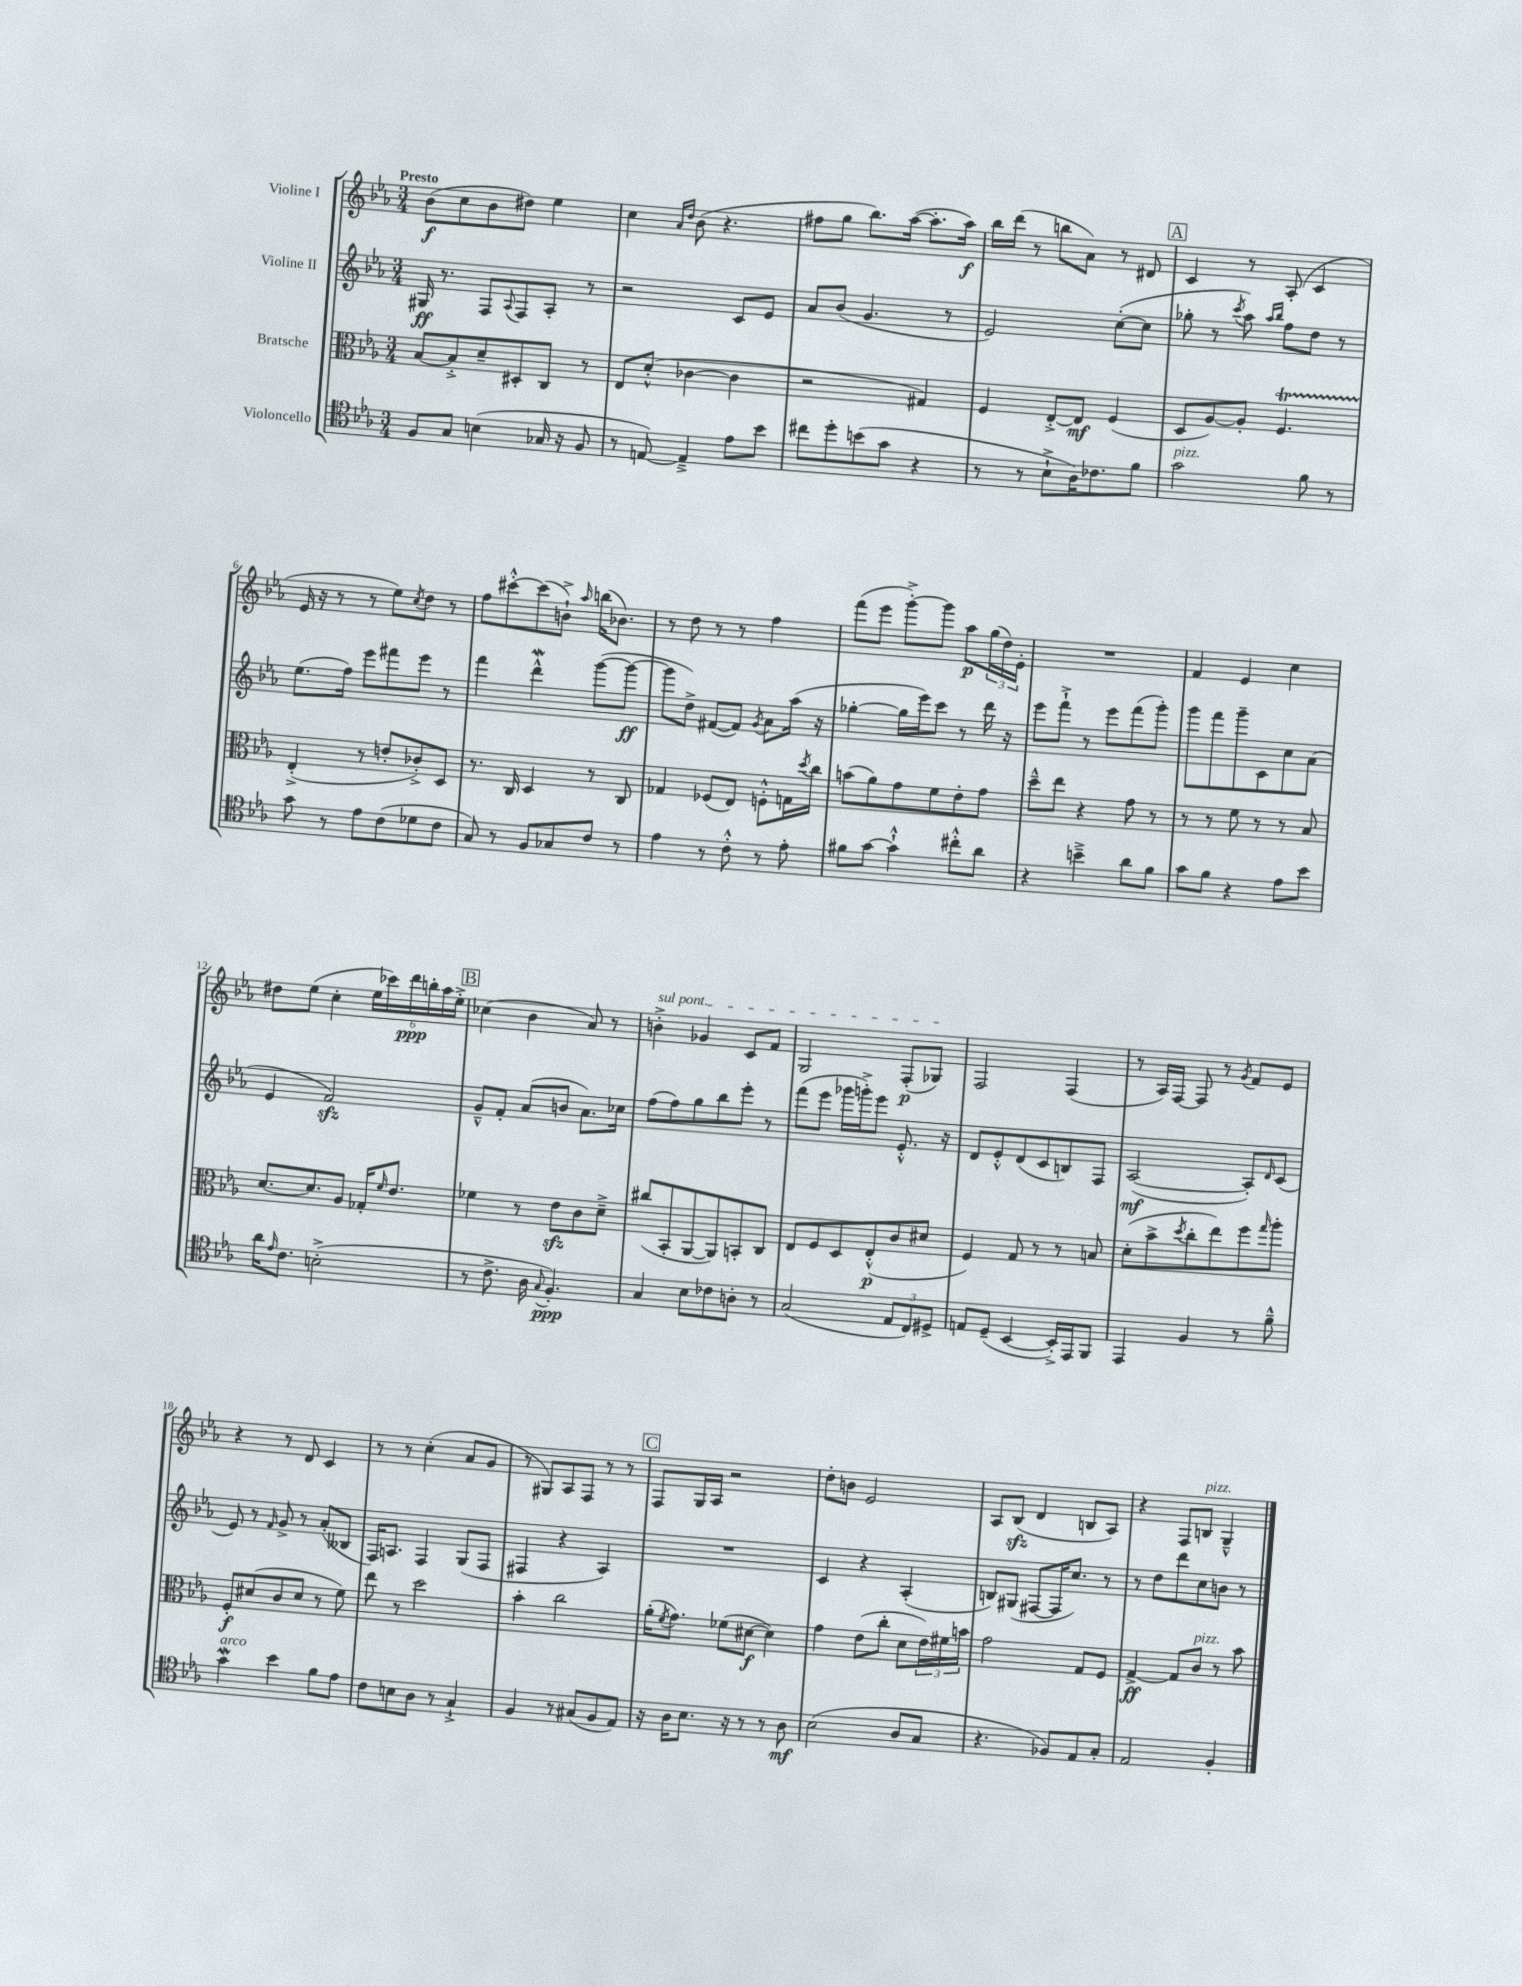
<<
\new StaffGroup <<
\new Staff = "s0" \with { instrumentName = "Violine I" } {
    \clef treble \key ees \major \numericTimeSignature \time 3/4 \tempo "Presto"
    bes'8\f( c''8 bes'8 dis''8) ees''4 |
    c''4 \grace { aes'16 d''16 } bes'8( r4. |
    fis''8 g''8 bes''8.) aes''16~( aes''8.-. aes''16\f) |
    bes''16 d'''16( r8 b''8 aes'8) r8 dis'8 |
    \mark \markup { \box "A" } c'4 r8 aes8-.( c'4 |
    ees'16 r16 r8 r8 ees''8) \acciaccatura { c''8 } d''8 r8 |
    f''8 cis'''8~-.-^ cis'''8( b'8-!->) \grace { aes''16 } b''16( bes'8.) |
    r8 d''8 r8 r8 f''4 |
    f'''8( ees'''8 g'''8~-.->) g'''8 aes''8\p \tuplet 3/2 { g''16( d''16) ees'16-. } |
    R2. |
    f'4 ees'4 c''4 |
    dis''8 ees''8( c''4-. \tuplet 6/4 { ees''16 ces'''16) d'''16\ppp b''16-. aes''16 ees''16-.-> } |
    \mark \markup { \box "B" } ces''4( bes'4 aes'8) r8 |
    \once \override TextSpanner.bound-details.left.text = \markup { \italic "sul pont." } b'4-.->\startTextSpan ges'4 c'8 f'8 |
    g2 f8-.\p( ges8\stopTextSpan) |
    f2 f4( |
    r8 aes16) f16~ f8 r8 \acciaccatura { g'8 } f'8 ees'8 |
    r4 r8 d'8 c'4 |
    r8 r8 c''4-.( aes'8 g'8 |
    r8 gis8) aes8 f8 r8 r8 |
    \mark \markup { \box "C" } f8 g16 aes16 r2 |
    d''8-. b'8 ees'2 |
    aes8 bes8\sfz( d'4 b8 aes8) |
    r4 f8 b8^\markup { \italic "pizz." } g4---^ \bar "|." |
}
\new Staff = "s1" \with { instrumentName = "Violine II" } {
    \clef treble \key ees \major \numericTimeSignature \time 3/4
    gis16\ff r8. f8 \appoggiatura { aes8 } f8 aes8-. r8 |
    r2 c'8 ees'8 |
    aes'8 bes'8( g'4. r8 |
    ees'2) c''8~-.( c''8 |
    \mark \markup { \box "A" } ges''8-. r8 \acciaccatura { c'''8 } aes''8) \grace { aes''16 bes''16 } f''8 d''8 r8 |
    ees''8.( f''16) ees'''8 fis'''8 ees'''8 r8 |
    f'''4 d'''4-^\mordent g'''8~( g'''8~\ff |
    g'''8 d''8->) fis'8~( fis'8) \acciaccatura { g'8 } aes'8 aes''16( r16 |
    ges''4~-. ges''16 ees'''16) c'''8 r8 d'''16 r16 |
    ees'''8 f'''8-!-> r8 ees'''8 f'''8( g'''8-.) |
    g'''8 f'''8 g'''8-- c'8 c''8 aes'8( |
    ees'4 f'2\sfz) |
    \mark \markup { \box "B" } g'8---^ f'8-. aes'8( b'8 aes'8.) ces''16 |
    f''8( f''8) g''8 bes''8 ees'''8-. r8 |
    f'''8( ees'''8 ges'''16 g'''16-.->) ees'''8 ees'8.-.-^ r16 |
    d'8 ees'8-.-^ d'8( c'8 b8) f8 |
    aes2~\mf( aes8-.) \grace { d'16 } c'8( |
    ees'8) r8 \grace { f'16 } g'8-> r8 aes'8-.( beses8 |
    f16) a8. f4 g8( f8 |
    fis4 r4 aes4) |
    \mark \markup { \box "C" } R2. |
    c'4 r4 aes4-.( |
    b8) gis8( fis8~ fis16 c''8.) r8 |
    r8 d''8 d'''8 c''8 b'8 r8 \bar "|." |
}
\new Staff = "s2" \with { instrumentName = "Bratsche" } {
    \clef alto \key ees \major \numericTimeSignature \time 3/4
    bes8~ bes8-.-> d'8-- dis8-. c8 r8 |
    ees8 d'8-.-^( ces'4~ ces'4 |
    r2 gis4) |
    f4 ees8~-.-> ees8\mf f4( |
    \mark \markup { \box "A" } d8 aes8~) aes8-. f4.\startTrillSpan |
    ees4-.->\stopTrillSpan( r8 e'8-. ces'8-.->) d8 |
    r8. c16 d4 r8 c8 |
    ges4 fes8( ees8) f8-.-^ g16 \acciaccatura { d''8 } c''16 |
    b'8( aes'8) g'8 f'8 ees'8-. g'8 |
    d''8---^ ees''8 r4 g'8 r8 |
    r8 r8 f'8 r8 r8 bes8 |
    d'8.~ d'8. aes8 ges16-. \grace { f'16 } ees'8. |
    \mark \markup { \box "B" } fes'4 r8 ees'8\sfz c'8 d'8---> |
    cis''8( bes,8-. aes,8~ aes,8) b,8-. c8 |
    ees8 f8 d8 ees8-.-^\p( c'8 dis'8 |
    f4) g8 r8 r8 b8 |
    d'8-.( bes'8-> \acciaccatura { d''8 } c''8-. ees''8) f''8 \grace { g''16 } aes''8-. |
    f8-.\f dis'8( c'8 dis'8 r8 f'8) |
    ees''8 r8 d''2 |
    bes'4-. c''2 |
    \mark \markup { \box "C" } aes'16-.( \acciaccatura { f'8 } g'8.) fes'8( dis'8~\f dis'4) |
    g'4 ees'8( c''8-. d'8 \tuplet 3/2 { ees'16) fis'16 b'16 } |
    g'2 g8 f8 |
    g4~->\ff g8 c'8^\markup { \italic "pizz." } r8 bes'8 \bar "|." |
}
\new Staff = "s3" \with { instrumentName = "Violoncello" } {
    \clef tenor \key ees \major \numericTimeSignature \time 3/4
    f8 g8 b4( ges16 r16 f8 |
    r8 e8~) e4---> ees'8 bes'8 |
    cis''8 d''8-. b'8( g'8 r4 |
    r8 r8 bes8-!-> aes16) ces'8. f'8 |
    \mark \markup { \box "A" } g'2^\markup { \italic "pizz." } f'8 r8 |
    g'8 r8 ees'8 c'8( des'8 c'8 |
    g8) r8 f8 ges8 c'8 r8 |
    ees'4 r8 c'8-.-^ r8 ees'8-. |
    fis'8 g'8~ g'4-!-^ cis''8-.-^ aes'8 |
    r4 b'4---> aes'8 f'8 |
    g'8 f'8 r4 ees'8 bes'8 |
    aes'16 \grace { ees'16 } c'8. b2-.->( |
    \mark \markup { \box "B" } r8 c'8.-> aes16 \appoggiatura { g8 } f4.-.\ppp) |
    g4 bes8 ces'8 a8-. r8 |
    g2( \tuplet 3/2 { ees8 c8) dis8-> } |
    e8 d8--( bes,4~ bes,16-.->) ees,16 f,8 |
    ees,4 f4 r8 f'8---^ |
    g'4\mordent^\markup { \italic "arco" } bes'4 f'8 ees'8 |
    c'8 b8 aes8 r8 g4-!-> |
    f4 r8 gis8( f8 ees8) |
    \mark \markup { \box "C" } r16 aes16 bes8. r16 r8 r8 aes8\mf |
    bes2( aes8 g8 |
    r4. fes8) ees8 g8-. |
    ees2 f4-. \bar "|." |
}
>>
>>
